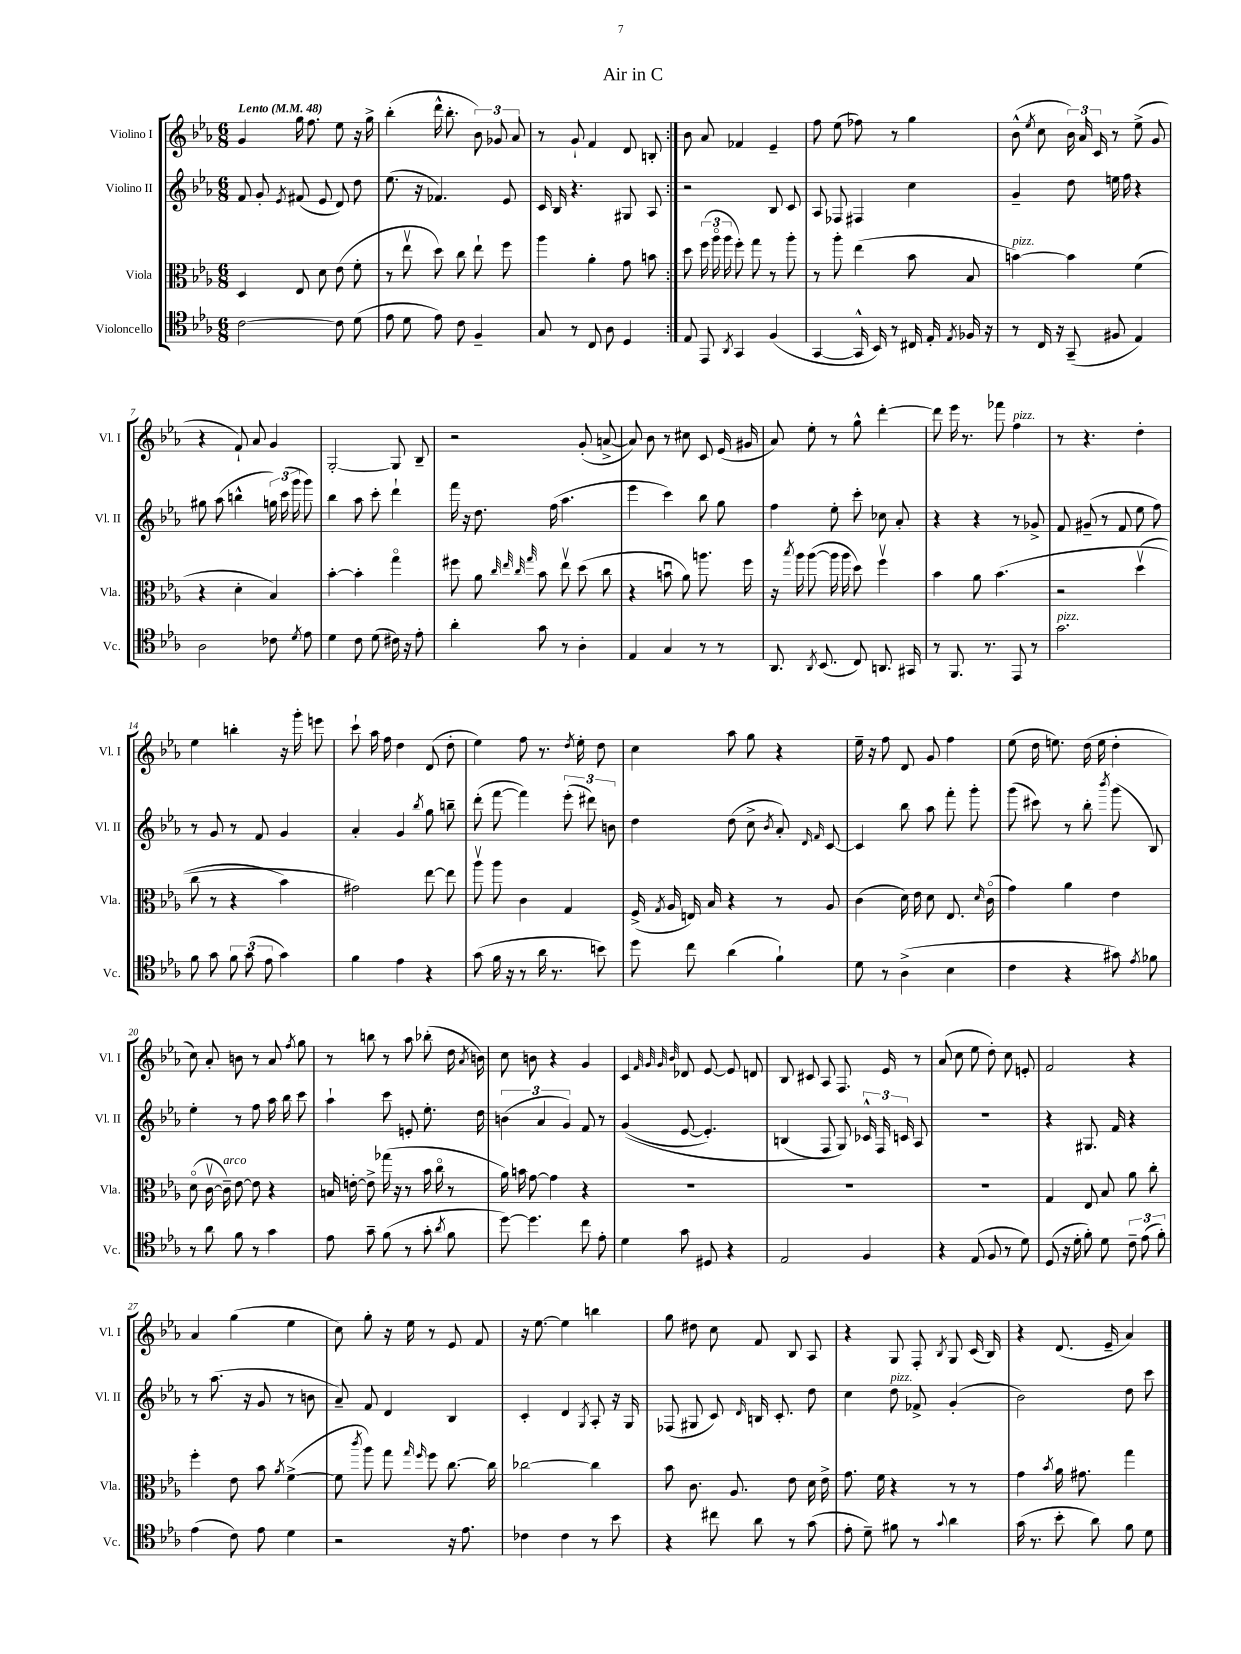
\header { title = "Air in C" }
<<
\new StaffGroup <<
\new Staff = "s0" \with { instrumentName = "Violino I" shortInstrumentName = "Vl. I" } {
    \clef treble \key ees \major \numericTimeSignature \time 6/8 \tempo "Lento" 4 = 48
    \autoBeamOff \repeat volta 2 { g'4 g''16 f''8. ees''8 r16 g''16-> |
    bes''4-.( d'''16-^ bes''8.-. \tuplet 3/2 { bes'8) ges'8 aes'8 } |
    r8 g'8-! f'4 d'8 b8-. | }
    bes'8 aes'8 fes'4 ees'4-- |
    f''8 ees''8( fes''8) r8 g''4 |
    bes'8-^( \acciaccatura { ees''8 } c''8 \tuplet 3/2 { bes'16) aes'16 c'16 } r8 ees''8->( g'8 |
    r4 f'8-!) aes'8 g'4 |
    g2~-. g8 bes8-- |
    r2 g'8-.( a'8~-> |
    a'8) bes'8 r8 cis''8 c'8 ees'16( gis'16 |
    aes'8) ees''8-. r8 g''8-^ d'''4~-. |
    d'''8 ees'''16 r8. fes'''8 f''4^\markup { \italic "pizz." } |
    r8 r4. d''4-. |
    ees''4 b''4-. r16 g'''16-. e'''8 |
    c'''8-! aes''16 f''16 d''4 d'8( d''8-. |
    ees''4) f''8 r8. \acciaccatura { d''8 } ees''16-. d''8 |
    c''4 aes''8 g''8 r4 |
    ees''16-- r16 f''8 d'8 g'8 f''4 |
    ees''8( d''16 e''8.) d''16( e''16 d''4-. |
    c''8) aes'8-. b'8 r8 aes'8 \acciaccatura { f''8 } g''8 |
    r8 b''8 r8 aes''8 bes''8-.( d''16 \acciaccatura { aes'8 } b'16) |
    c''8 b'8 r4 g'4 |
    c'4 \grace { f'32 g'32 g'32 bes'32 } des'8 ees'8~ ees'8 d'8 |
    bes8 cis'8 aes8 f8. ees'16 r8 |
    aes'8( c''8 ees''8 d''8-.) c''8 e'8-. |
    f'2 r4 |
    aes'4 g''4( ees''4 |
    c''8) g''8-. r16 ees''16 r8 ees'8 f'8 |
    r16 ees''8.~ ees''4 b''4 |
    g''8 dis''8 c''8 f'8 bes8 aes8 |
    r4 g8 f8-. \acciaccatura { bes8 } g8 c'16( bes16) |
    r4 d'8.( ees'16-- aes'4) \bar "|." |
}
\new Staff = "s1" \with { instrumentName = "Violino II" shortInstrumentName = "Vl. II" } {
    \clef treble \key ees \major \numericTimeSignature \time 6/8
    \autoBeamOff \repeat volta 2 { f'8 g'8-. \acciaccatura { ees'8 } fis'8( ees'8 d'8) d''8 |
    ees''8.( r16 fes'4.) ees'8 |
    c'16 bes16 r4. gis8 aes8 | }
    r2 bes8 c'8 |
    aes8 fes8 fis4 c''4 |
    g'4-- d''8 e''16 f''16 r4 |
    gis''8 aes''8( b''4-^ \tuplet 3/2 { g''16) c'''16( g'''16 } g'''8) |
    bes''4 aes''8 c'''8-. d'''4-! |
    f'''16 r16 d''8. f''16( aes''4. |
    ees'''4 c'''4) bes''8 g''8 |
    f''4 ees''8-. c'''8-. ces''8 aes'8-. |
    r4 r4 r8 ges'8-> |
    f'8 gis'8--( r8 f'8 ees''8 f''8) |
    r8 g'8 r8 f'8 g'4 |
    aes'4-. g'4 \acciaccatura { bes''8 } g''8 b''8-- |
    d'''8-.( f'''8~ f'''4) \tuplet 3/2 { ees'''8-.( dis'''8) b'8 } |
    d''4 d''8( c''8-> \acciaccatura { bes'8 } aes'8-.) \grace { d'16 f'16 } c'8~ |
    c'4 bes''8 aes''8 f'''8-. g'''8-. |
    g'''8( cis'''8) r8 bes''8-. \acciaccatura { bes'''8 } g'''8( bes8) |
    ees''4-. r8 f''8 aes''16 bes''16 c'''8 |
    aes''4-! c'''8 e'8-. ees''8.-. d''16 |
    \tuplet 3/2 { b'4( aes'4 g'4) } f'8 r8 |
    g'4(\( ees'8~ ees'4.-.) |
    b4( f8\) g8) \tuplet 3/2 { ces'16-^ f16 c'16 } aes8 |
    R2. |
    r4 gis8. f'16 r4 |
    r8 aes''8.( r16 g'8 r8 b'8 |
    aes'8--) f'8 d'4 bes4 |
    c'4-. d'4 \acciaccatura { g8 } aes8-. r16 g16 |
    fes8( gis8 c'8) \grace { d'16 } b16 c'8.-. d''8 |
    c''4 d''8^\markup { \italic "pizz." } fes'8-> g'4-.( |
    bes'2) d''8 c'''8 \bar "|." |
}
\new Staff = "s2" \with { instrumentName = "Viola" shortInstrumentName = "Vla." } {
    \clef alto \key ees \major \numericTimeSignature \time 6/8
    \autoBeamOff \repeat volta 2 { d4 ees8 d'8 ees'8( f'8-. |
    r8 ees''8\upbow d''8) c''8 ees''8-! f''8 |
    aes''4 aes'4-. g'8 b'8 | }
    d''8 \tuplet 3/2 { f''16( aes''16\flageolet aes''16 } f''8-.) g''8 r8 aes''8-. |
    r8 aes''8-. ees''4( bes'8 bes8 |
    b'4~^\markup { \italic "pizz." }) b'4 f'4( |
    r4 d'4-. bes4) |
    bes'4~-. bes'4-. g''4\flageolet |
    fis''8 aes'8 \grace { c''32 ees''32 c''32 g''32 } bes'8 ees''8\upbow d''8( c''8 |
    r4 b'8\downbow aes'8) a''8. f''16 |
    r16 \acciaccatura { bes''8 } aes''16 aes''8~( aes''16 aes''16 d''8) f''4\upbow |
    bes'4 aes'8 bes'4.\( |
    r2 d''4\upbow( |
    c''8 r8 r4 bes'4) |
    gis'2\) ees''8~ ees''8 |
    aes''8\upbow aes''8 c'4 g4 |
    f16->( \acciaccatura { g8 } aes16 e16) bes16 r4 r8 aes8 |
    c'4( d'16) ees'16 d'8 ees8. \grace { d'16 } c'16\flageolet( |
    g'4) aes'4 ees'4 |
    d'8\flageolet( c'16~\upbow c'16--^\markup { \italic "arco" }) ees'8~ ees'8 r4 |
    b16 e'16~-. e'8-> ges''16( r16 r8 bes'16 c''16\flageolet r8 |
    aes'16) b'16 g'8~ g'4 r4 |
    R2. |
    R2. |
    R2. |
    g4 ees8 bes8 aes'8 c''8-. |
    f''4-. ees'8 bes'8 \acciaccatura { aes'8 } f'4~->( |
    f'8 \acciaccatura { c'''8 } aes''8) g''8 \grace { g''16 f''16 } f''8 c''8.~ c''16 |
    ces''2~ ces''4 |
    bes'8 c'8. aes8. ees'8 d'16 ees'16-> |
    g'8. f'16 r4 r8 r8 |
    g'4 \acciaccatura { bes'8 } aes'16 gis'8. g''4 \bar "|." |
}
\new Staff = "s3" \with { instrumentName = "Violoncello" shortInstrumentName = "Vc." } {
    \clef tenor \key ees \major \numericTimeSignature \time 6/8
    \autoBeamOff \repeat volta 2 { c'2~ c'8 d'8( |
    ees'8 d'8 ees'8) c'8 f4-- |
    g8 r8 c8 aes8 d4 | }
    ees8 ees,8 \acciaccatura { aes,8 } g,4 f4( |
    g,4~ g,16-^ bes,16) r8 cis16 ees16-. \acciaccatura { ees8 } fes16 r16 |
    r8 c16 r16 g,8--( fis8 ees4) |
    aes2 ces'8 \acciaccatura { d'8 } ees'8 |
    d'4 c'8 d'8( cis'16) r16 ees'8-. |
    aes'4-. g'8 r8 aes4-. |
    ees4 g4 r8 r8 |
    aes,8. \acciaccatura { aes,8 } bes,8.( c8) a,8. gis,16 |
    r8 f,8. r8. ees,8 r8 |
    g'2.^\markup { \italic "pizz." } |
    f'8 g'8 \tuplet 3/2 { f'8 g'8( ees'8 } g'4) |
    f'4 ees'4 r4 |
    g'8( f'16 r16 r8 aes'16 r8. b'8) |
    d''8 c''8 aes'4( f'4-!) |
    d'8 r8 aes4->( bes4 |
    c'4 r4 gis'8) \acciaccatura { ees'8 } fes'8 |
    r8 aes'8 f'8 r8 g'4 |
    ees'8 g'8-- f'8( r8 g'8-. \acciaccatura { aes'8 } f'8 |
    d''8~) d''4. c''8 ees'8-. |
    d'4 g'8 dis8 r4 |
    ees2 f4 |
    r4 ees8( f8 r8 d'8) |
    d8( r16 d'16-. f'8-.) d'8 \tuplet 3/2 { c'8-- ees'8( f'8-.) } |
    ees'4( c'8) ees'8 d'4 |
    r2 r16 ees'8. |
    ces'4 ces'4 r8 bes'8 |
    r4 cis''8 aes'8 r8 g'8( |
    ees'8-. d'8--) fis'8 r8 \appoggiatura { g'8 } aes'4 |
    g'16( r8. bes'8-. aes'8) f'8 d'8 \bar "|." |
}
>>
>>
